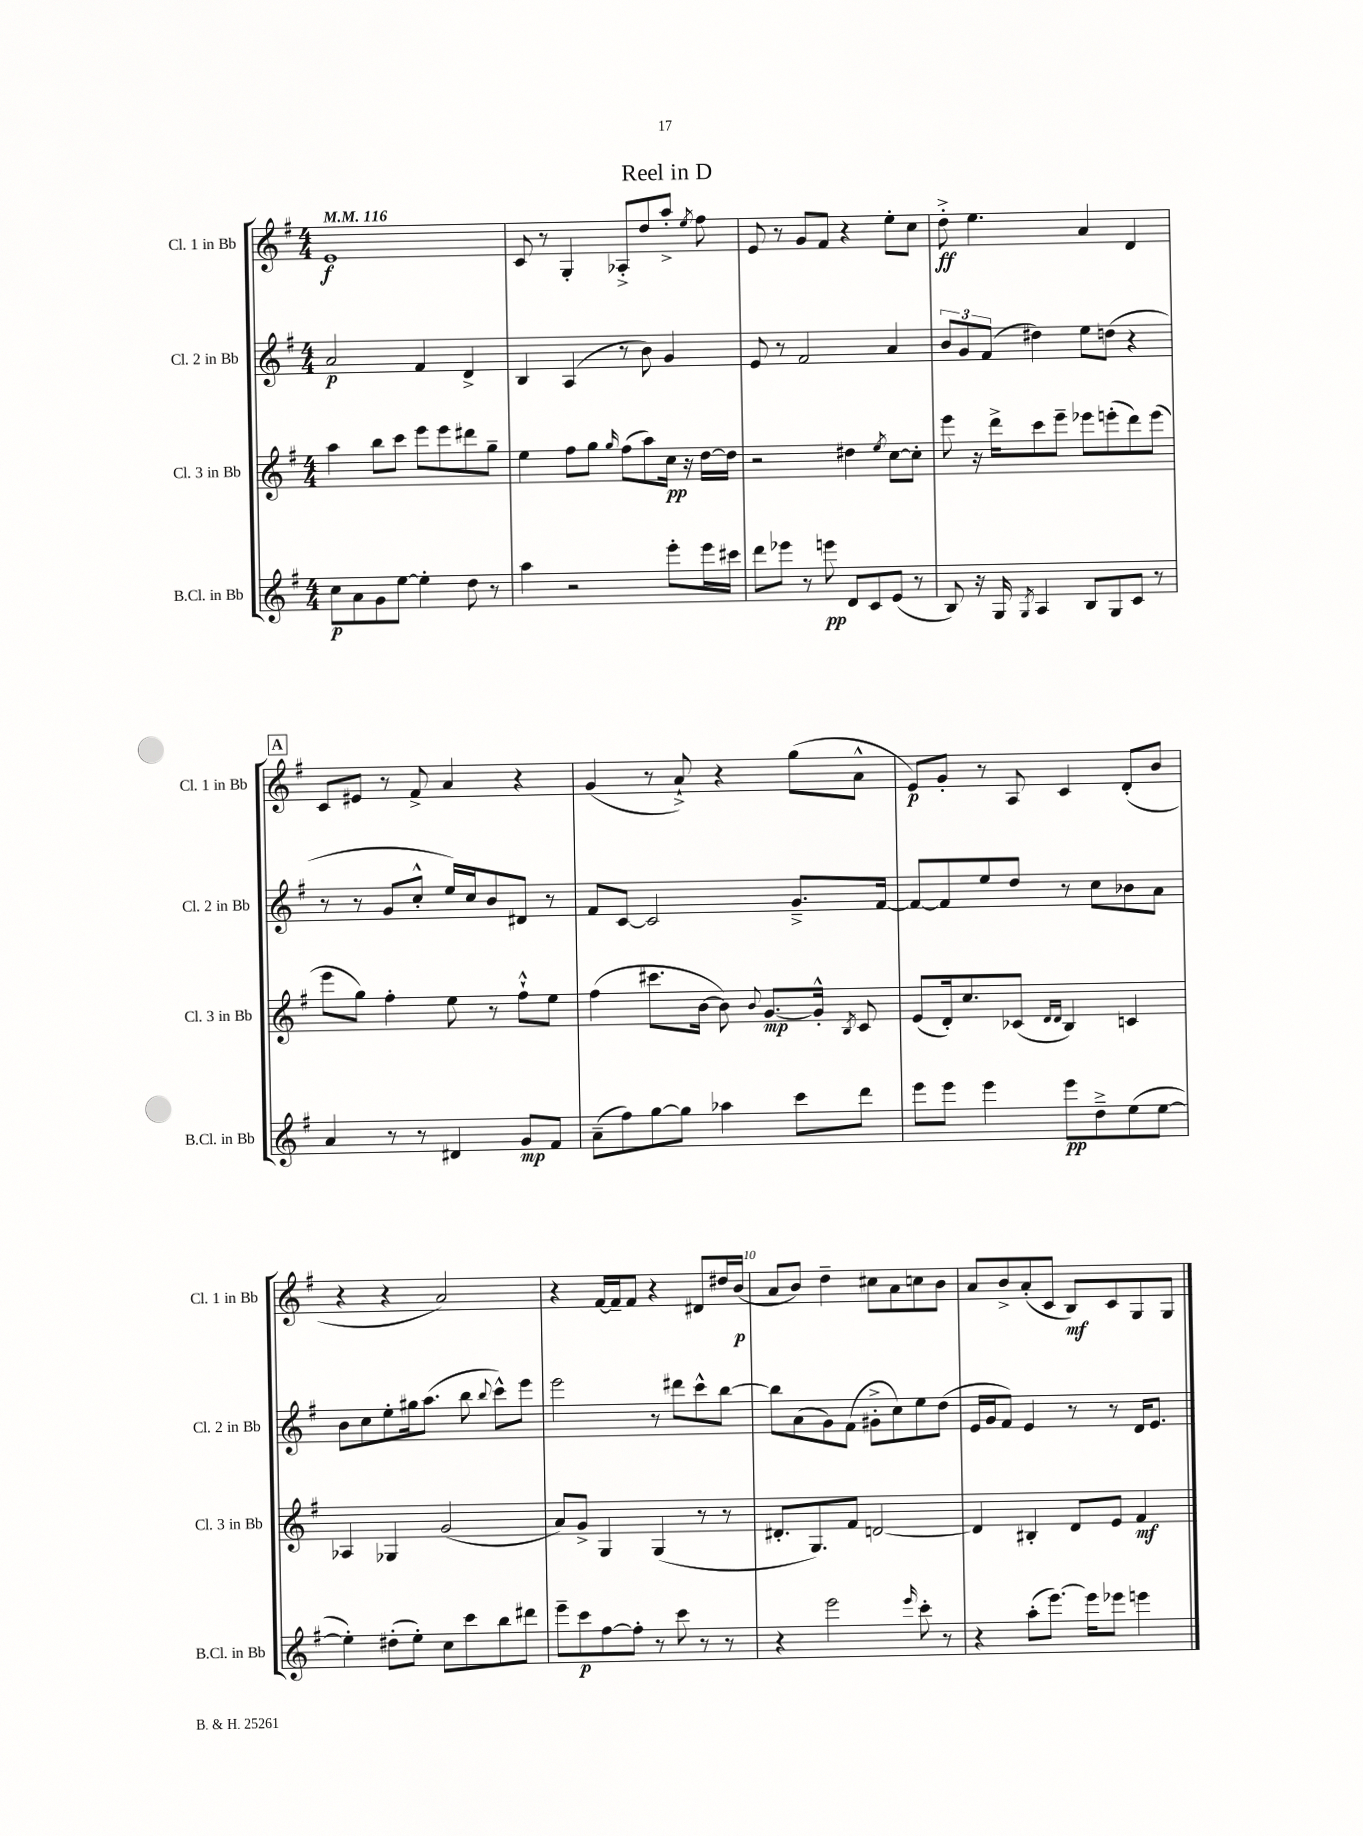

**kern	**dynam	**kern	**dynam	**kern	**dynam	**kern	**dynam
*part4	*part4	*part3	*part3	*part2	*part2	*part1	*part1
*staff4	*staff4	*staff3	*staff3	*staff2	*staff2	*staff1	*staff1
*I"B.Cl. in Bb	*	*I"Cl. 3 in Bb	*	*I"Cl. 2 in Bb	*	*I"Cl. 1 in Bb	*
*I'B.Cl. in Bb	*	*I'Cl. 3 in Bb	*	*I'Cl. 2 in Bb	*	*I'Cl. 1 in Bb	*
*clefG2	*	*clefG2	*	*clefG2	*	*clefG2	*
*k[f#]	*	*k[f#]	*	*k[f#]	*	*k[f#]	*
*M4/4	*	*M4/4	*	*M4/4	*	*M4/4	*
*MM116	*	*MM116	*	*MM116	*	*MM116	*
=1	=1	=1	=1	=1	=1	=1	=1
8cc\L	p	4aa\	.	2a/	p	1e	f
8a\	.	.	.	.	.	.	.
8g\	.	8bb\L	.	.	.	.	.
[8ee\J	.	8ccc\J	.	.	.	.	.
4ee'\]	.	8eee\L	.	4f#/	.	.	.
.	.	8eee\	.	.	.	.	.
8dd\	.	8ddd#X\	.	4d^/	.	.	.
8r	.	8gg~\J	.	.	.	.	.
=2	=2	=2	=2	=2	=2	=2	=2
4aa\	.	4ee\	.	4B/	.	8c/	.
.	.	.	.	.	.	8r	.
2r	.	8ff#\L	.	(4A/	.	4G'/	.
.	.	8gg\J	.	.	.	.	.
.	.	16qqgg/	.	.	.	.	.
.	.	(8ff#\L	.	8r	.	8A-X'^/L	.
.	.	8aa\)	.	8b\)	.	8dd/	.
8eee'\L	.	16cc\Jk	pp	4g/	.	8aa'^/J	.
.	.	16r	.	.	.	.	.
.	.	.	.	.	.	8qee/	.
16eee\L	.	[16dd\LL	.	.	.	8ff#\	.
16ccc#X\JJ	.	16dd\JJ]	.	.	.	.	.
=3	=3	=3	=3	=3	=3	=3	=3
8ddd\L	.	2r	.	8e/	.	8e/	.
8eee-X\J	.	.	.	8r	.	8r	.
8r	.	.	.	2f#/	.	8g/L	.
8eeen\	pp	.	.	.	.	8f#/J	.
8d/L	.	4dd#X\	.	.	.	4r	.
8c/	.	.	.	.	.	.	.
.	.	8qee/	.	.	.	.	.
(8e/J	.	[8cc\L	.	4a/	.	8ee'\L	.
8r	.	8cc'\J]	.	.	.	8cc\J	.
=4	=4	=4	=4	=4	=4	=4	=4
8B/)	.	8eee\	.	12b/L	.	8dd'^\	ff
.	.	.	.	12g/	.	.	.
16r	.	16r	.	.	.	4.ee\	.
.	.	.	.	(12f#/J	.	.	.
16G/	.	16ddd^\KL	.	.	.	.	.
8qG/	.	.	.	.	.	.	.
4A/	.	8ccc\	.	4dd#X\)	.	.	.
.	.	8eee~\J	.	.	.	.	.
8B/L	.	8eee-X\L	.	8ee\L	.	4a/	.
8G/	.	(8eeen'\	.	(8ddn\J	.	.	.
8c/J	.	8ddd\)	.	4r	.	4d/	.
8r	.	(8eee\J	.	.	.	.	.
!!LO:LB:g=z
!!LO:REH:place=s1:t=A
=5	=5	=5	=5	=5	=5	=5	=5
4a/	.	8eee\L	.	8r	.	8c/L	.
.	.	8gg\J)	.	8r	.	8e#X/J	.
8r	.	4ff#'\	.	8g/L	.	8r	.
8r	.	.	.	8cc'^^/J	.	8f#^/	.
4d#X/	.	8ee\	.	16ee/LL)	.	4a/	.
.	.	.	.	16cc/J	.	.	.
.	.	8r	.	8b/	.	.	.
8g/L	mp	8ff#`^^\L	.	8d#X/J	.	4r	.
8f#/J	.	8ee\J	.	8r	.	.	.
=6	=6	=6	=6	=6	=6	=6	=6
(8a~\L	.	(4ff#\	.	8f#/L	.	(4g/	.
8ff#\)	.	.	.	[8c/J	.	.	.
[8gg\	.	8.ccc#X\L	.	2c/]	.	8r	.
8gg\J]	.	.	.	.	.	8a`^/)	.
.	.	[16b\Jk	.	.	.	.	.
4aa-X\	.	8b\])	.	.	.	4r	.
.	.	8qqb/	.	.	.	.	.
.	.	[8.g/L	mp	.	.	.	.
8ccc\L	.	.	.	8.g~^/L	.	(8gg\L	.
.	.	16g'^^/Jk]	.	.	.	.	.
.	.	8qB/	.	.	.	.	.
8ddd\J	.	8c/	.	.	.	8a^^\J	.
.	.	.	.	[16f#/Jk	.	.	.
=7	=7	=7	=7	=7	=7	=7	=7
8eee\L	.	(8e/L	.	8f#/L_	.	8e/L)	p
8eee\J	.	16d'/k)	.	8f#/]	.	8g'/J	.
.	.	8.cc/	.	.	.	.	.
4eee\	.	.	.	8ee/	.	8r	.
.	.	(8c-X/J	.	8dd/J	.	8A/	.
.	.	16qqd/LL	.	.	.	.	.
.	.	16qqd/JJ	.	.	.	.	.
8eee\L	pp	4B/)	.	8r	.	4c/	.
8dd~^\	.	.	.	8cc\L	.	.	.
(8ee\	.	4cn/	.	8b-X\	.	(8d'/L	.
[8ee\J	.	.	.	8a\J	.	8b/J	.
!!LO:LB:g=z
=8	=8	=8	=8	=8	=8	=8	=8
4ee'\])	.	4A-X/	.	8b\L	.	4r	.
.	.	.	.	8cc\	.	.	.
(8dd#X'\L	.	4G-X/	.	8ee'\	.	4r	.
8ee'\J)	.	.	.	16gg#X\k	.	.	.
.	.	.	.	(8.aa\J	.	.	.
8cc\L	.	(2g/	.	.	.	2a/)	.
8ccc\	.	.	.	8bb\	.	.	.
.	.	.	.	8qqbb/	.	.	.
8bb\	.	.	.	8ccc^^\L)	.	.	.
8ddd#X\J	.	.	.	8eee\J	.	.	.
=9	=9	=9	=9	=9	=9	=9	=9
8eee~\L	.	8a/L)	.	2eee\	.	4r	.
8ccc\	p	8g^/J	.	.	.	.	.
[8ff#\	.	4G/	.	.	.	[16f#/LL	.
.	.	.	.	.	.	16f#~/J]	.
8ff#'\J]	.	.	.	.	.	8f#/J	.
8r	.	(4G/	.	8r	.	4r	.
8ccc\	.	.	.	8ddd#X\L	.	.	.
8r	.	8r	.	8ccc^^\	.	8d#X/L	.
8r	.	8r	.	[8bb\J	.	16dd#X/L	.
.	.	.	.	.	.	(16b/JJ	p
=10	=10	=10	=10	=10	=10	=10	=10
4r	.	8.d#X'/L	.	8bb\L]	.	8a/L	.
.	.	.	.	(8a\	.	8b/J)	.
.	.	8.G/)	.	.	.	.	.
2eee\	.	.	.	8g\)	.	4dd~\	.
.	.	8f#/J	.	(8f#\J	.	.	.
.	.	[2dn/	.	8g#X'^\L	.	8cc#X\L	.
.	.	.	.	8cc\)	.	8a\	.
16qqeee/	.	.	.	.	.	.	.
8ccc'\	.	.	.	8ee\	.	8ccn\	.
8r	.	.	.	(8dd\J	.	8b\J	.
=11	=11	=11	=11	=11	=11	=11	=11
4r	.	4d/]	.	16e/LL	.	8a/L	.
.	.	.	.	16g/J	.	.	.
.	.	.	.	8f#/J)	.	8b^/	.
(8aa'\L	.	4B#X'/	.	4e/	.	(8a'/	.
[8.eee\J)	.	.	.	.	.	8c/J	.
.	.	8d/L	.	8r	.	8B/L)	mf
16eee\KL]	.	.	.	.	.	.	.
8eee-X\J	.	8e/J	.	8r	.	8c/	.
4eeen\	.	4f#/	mf	16d/KL	.	8G/	.
.	.	.	.	8.e/J	.	.	.
.	.	.	.	.	.	8G/J	.
==	==	==	==	==	==	==	==
*-	*-	*-	*-	*-	*-	*-	*-
